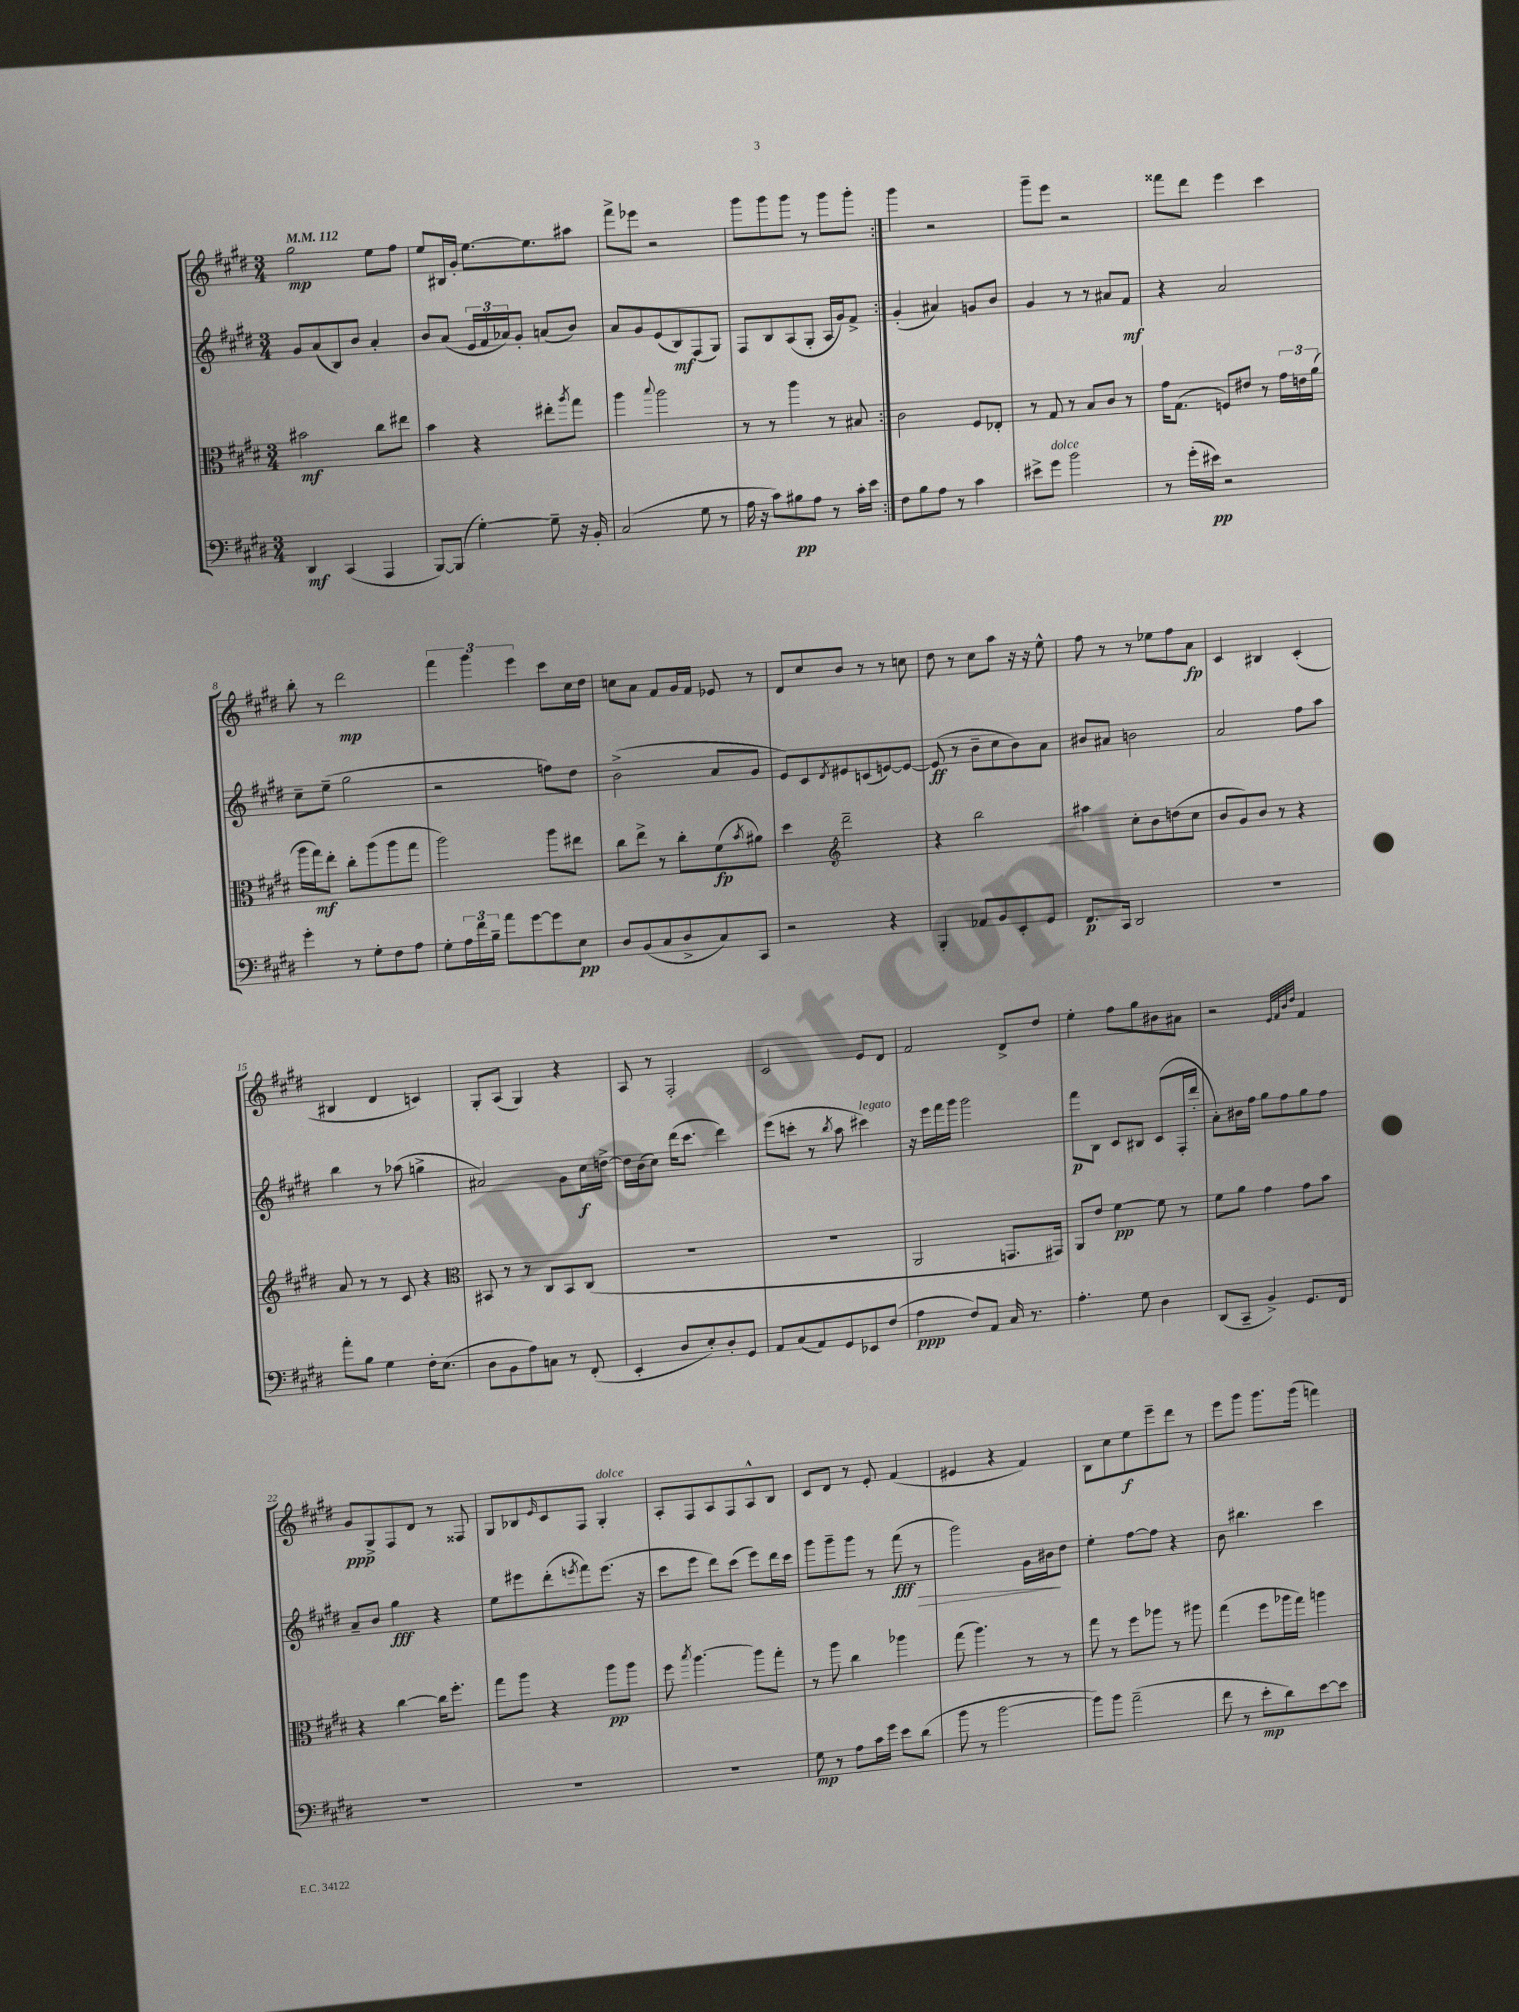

**kern	**kern	**kern	**kern
*staff4	*staff3	*staff2	*staff1
*clefF4	*clefC3	*clefG2	*clefG2
*k[f#c#g#d#]	*k[f#c#g#d#]	*k[f#c#g#d#]	*k[f#c#g#d#]
*M3/4	*M3/4	*M3/4	*M3/4
*MM112	*MM112	*MM112	*MM112
4DD#	2b#	8g#	2gg#
.	.	(8a	.
(4CC#	.	8B)	.
.	.	8b	.
4AAA	8cc#	4a'	8ee
.	8ee#	.	8ff#
=	=	=	=
[8BBB)	4b	8b	8ee
(8BBB]	.	(8a	16B#
.	.	.	16g#'
[4G#')	4r	24e	[8.ee
.	.	24f#	.
.	.	24a-)	.
.	.	8g#'	.
.	.	.	8.ee]
8G#~]	8ee#'	(8a	.
.	8qaa	.	.
16r	8gg#	8b)	8aa#
16BB'	.	.	.
=	=	=	=
(2C#	4aa	8a	8fff#^
.	.	8g#	8eee-
.	8qqbb	.	.
.	2aa	(8e	2r
.	.	8B)	.
8G#	.	(8F#	.
8r	.	8G#)	.
=	=	=	=
16A	8r	8F#	8ggg#
16r	.	.	.
8c#)	8r	8B	8ggg#
8B#	4aa	(8A	8ggg#
8A	.	8G#'	8r
8r	8r	16A	8ggg#
.	.	16g#)	.
16c#'	8B#	8f#^	8ggg#'
16e	.	.	.
=:|!	=:|!	=:|!	=:|!
8F#	2c#	(4g#'	4ggg#
8B	.	.	.
8A	.	4a#)	2r
8r	.	.	.
4c#	8F#	8g	.
.	8E-'	8b	.
=	=	=	=
8e#^	8r	4g#	8ggg#~
8g#	8G#	.	8eee
2b	8r	8r	2r
.	8B	8r	.
.	8c#	8a#	.
.	8r	8f#	.
=	=	=	=
8r	16g#	4r	8fff##
.	(8.G#	.	.
(16g#'	.	.	8ddd#
16e#)	.	.	.
2r	8F)	2a	4eee
.	8e#	.	.
.	8r	.	4ccc#
.	24g#	.	.
.	24e	.	.
.	(24a	.	.
=	=	=	=
4g#'	16aa	8cc#~	8bb'
.	16gg#)	.	.
.	8ee'	(8ee~	8r
8r	8cc#'	2gg#	2ddd#
8G#'	(8aa	.	.
8F#	8aa	.	.
8A	8gg#	.	.
=	=	=	=
8G#'	2aa)	2r	6fff#
24A	.	.	.
24f#	.	.	6ggg#
24B~	.	.	.
8a	.	.	.
.	.	.	6eee
[8g#	.	.	.
8g#]	8aa	8ff)	8ccc#
8E	8ee#	8dd#	16cc#
.	.	.	16dd#
=	=	=	=
8D#	8cc#	(2b^	8cc
(8BB	8ee^	.	8a
8C#	8r	.	8f#
8D#^	8cc#'	.	16g#
.	.	.	16f#
8C#)	(8f#	8a	8e-
.	8qb	.	.
8CC#	8a#)	8g#	8r
=	=	=	=
2r	4dd#	8e)	8d#
.	.	8c#	8cc#
*	*clefG2	*	*
.	.	8qd#	.
.	2ddd#~	8e#	8b
.	.	(8c	8r
4r	.	[8e)	8r
.	.	8e_	8cc
=	=	=	=
4BBB'	4r	(8e]	8dd#
.	.	8r	8r
8AA-	2bb	8b~	8cc#
8BB	.	8cc#	8aa
8EE'	.	8b)	16r
.	.	.	16r
8GG#	.	8a	8ee^^
=	=	=	=
8.FF#	4aa#	8b#	8ff#
.	.	8a#	8r
16CC#	.	.	.
2DD#	8cc#'	2b	8r
.	8b	.	8ee-
.	(8dd	.	8ff#
.	8cc#	.	8a
=	=	=	=
2.r	8b	2a	4c#
.	8g#)	.	.
.	8b	.	4B#
.	8r	.	.
.	4r	8ff#	(4c#'
.	.	8aa	.
=	=	=	=
8a'	8a	4bb	4B#
8B	8r	.	.
4G#	8r	8r	4d#
.	8c#	(8aa-	.
16F#'	4r	4gg^	4c)
(8.E	.	.	.
=	=	=	=
*	*clefC3	*	*
8D#	8BB#	2a#)	8G#'
8BB	8r	.	(8A
8A)	8r	.	4G#)
8C	8C#	.	.
8r	8BB#	8g#	4r
(8FF#'	(8C#	16cc#	.
.	.	[16dd^	.
=	=	=	=
4EE'	2.r	16dd]	8A
.	.	(16b	.
.	.	8cc#)	8r
8D#	.	(16ddd#	2F#'
.	.	8.ccc#	.
8E')	.	.	.
8D#'	.	4ddd#)	.
8GG#	.	.	.
=	=	=	=
8AA	2.r	(8eee	2c#
(8C#	.	8ccc'	.
8AA)	.	8r	.
.	.	8qbb	.
8GG#	.	8aa	.
8EE-	.	4ccc#)	8e
(8F#	.	.	8d#
=	=	=	=
4A	2AA	16r	2f#
.	.	16eee	.
.	.	16fff#	.
.	.	16ggg#	.
8F#)	.	2ggg#	.
8AA	.	.	.
16C#	8.GG	.	8d#^
8.r	.	.	.
.	.	.	8dd#
.	16GG#)	.	.
=	=	=	=
4.A'	8AA	8fff#	4ee'
.	8e	8B	.
.	[4f#	8c#	8ff#
8G#	.	8B#	8gg#
4D#	8f#]	(8c#	8b#
.	8r	16F#'	8a#
.	.	16ddd#'	.
=	=	=	=
(8DD#	8f#	8a')	2r
8CC#~	8a	16b#	.
.	.	16ff#	.
4BB^)	4g#	8gg#	.
.	.	8ff#	.
.	.	.	32qqe
.	.	.	32qqf#
.	.	.	32qqb
.	.	.	32qqdd#
8.GG#	8g#	8gg#	4f#
.	8b	8ff#	.
16FF#	.	.	.
=	=	=	=
2.r	4r	8a~	8g#
.	.	8b	8G#^
.	[4cc#	4gg#	8F#
.	.	.	8d#
.	16cc#]	4r	8r
.	8.ff#'	.	.
.	.	.	8F##
=	=	=	=
2.r	8gg#	8ee	8G#
.	8aa	8eee#	8B-
.	.	.	16qqe
.	4r	(8ddd#'	8c#
.	.	8qeee	.
.	.	8fff#)	8F#
.	8aa	(8.eee	4G#'
.	8aa	.	.
.	.	16r	.
=	=	=	=
2.r	8ff#	8ccc#	8A'
.	8qbb	.	.
.	[4.aa	8eee	8F#
.	.	8ddd#)	8A
.	.	(8ccc#	8F#
.	8aa]	8eee)	8A^^
.	8gg#'	16ddd#	8B
.	.	16ccc#	.
=	=	=	=
8G#	8r	8ggg#	8c#
8r	8aa	8ggg#~	8d#
8A	4cc#	8ggg#	8r
16c#	.	8r	8e'
16g#	.	.	.
8e	4aa-	(8fff#	(4f#
(8d#	.	8r	.
=	=	=	=
8b	(8gg#	2ggg#)	4e#
8r	4.aa)	.	.
[2b	.	.	4r
.	8r	16g#	4f#)
.	.	16b#	.
.	8r	8dd#	.
=	=	=	=
8b])	8gg#	4ee'	8B
8b	8r	.	8cc#
(2a~	8ff#	[8ff#	8ee
.	8aa-	8ff#]	8eee~
.	8r	4r	8ddd#
.	8aa#	.	8r
=	=	=	=
8f#	(4gg#	8b	8eee
8r	.	4.bb#	8ggg#
8e'	8ff#	.	8.ggg#
8d#)	16aa-	.	.
.	16gg#)	.	(16ggg#
[8e	4aa	4ccc#	4fff)
8e]	.	.	.
==	==	==	==
*-	*-	*-	*-
